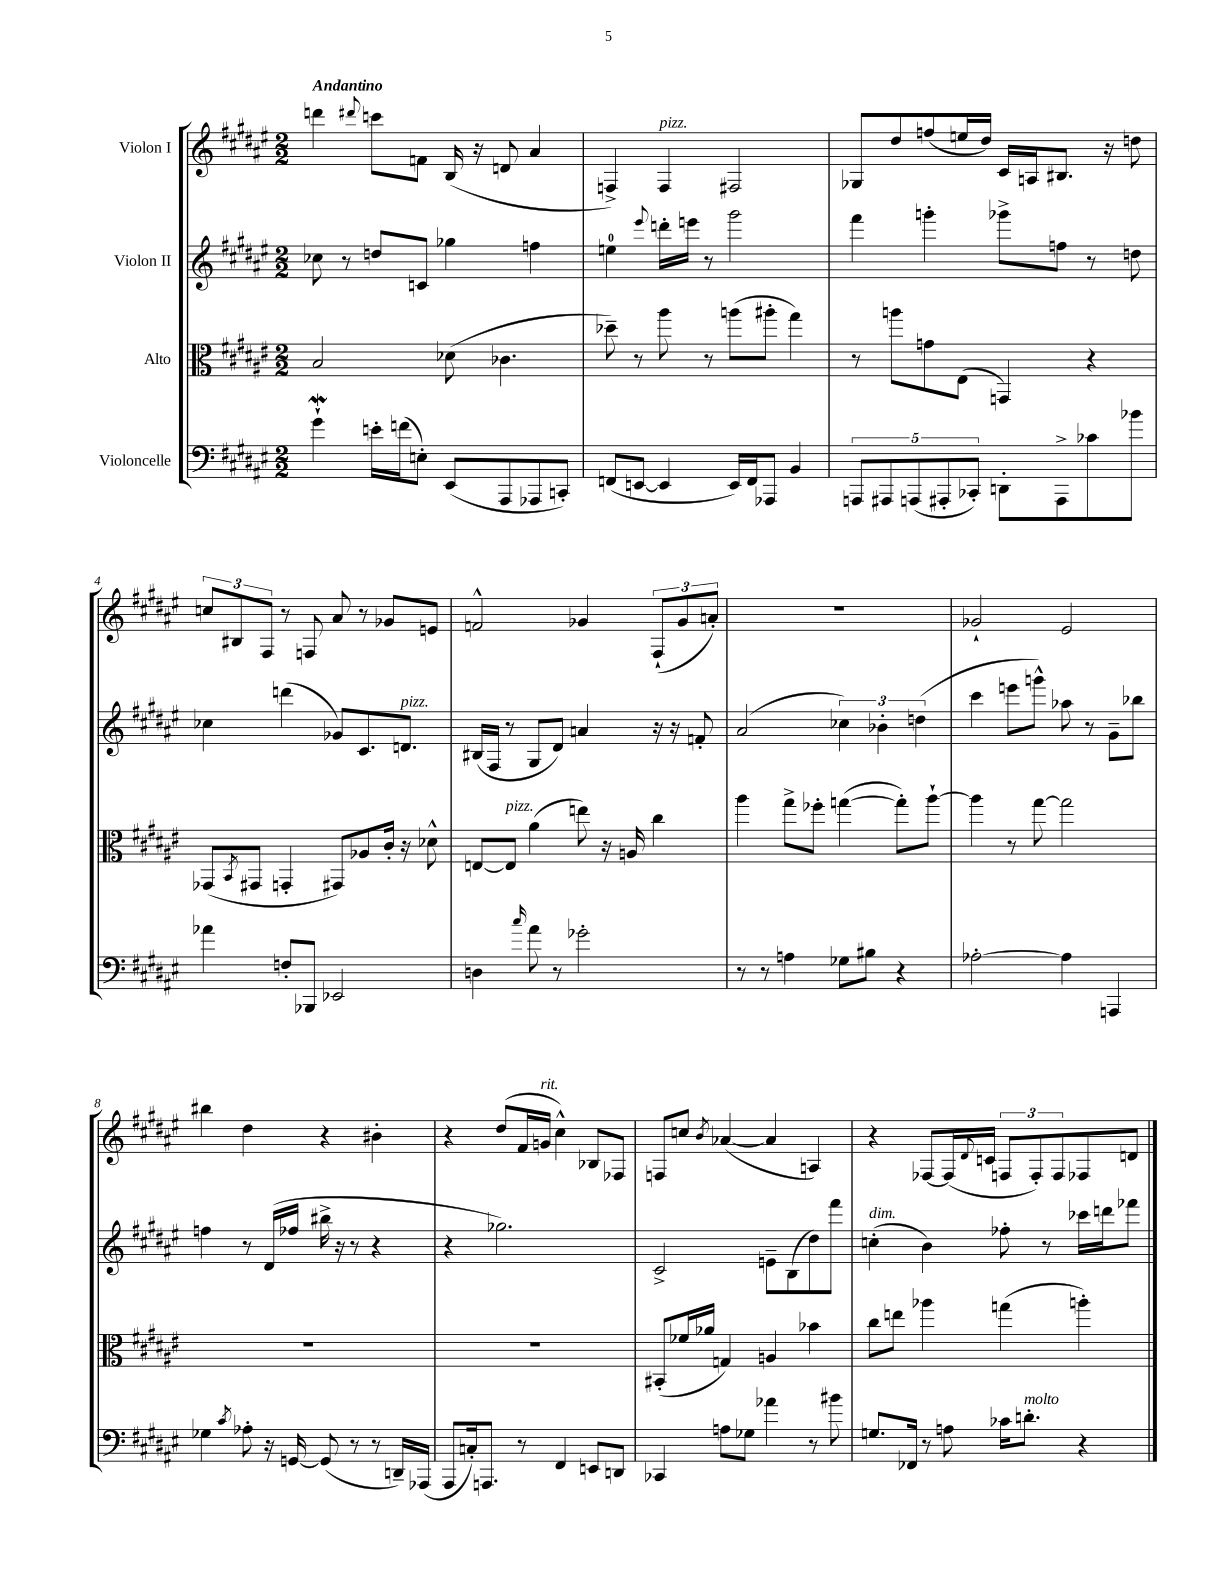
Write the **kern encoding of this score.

**kern	**kern	**kern	**kern
*part4	*part3	*part2	*part1
*staff4	*staff3	*staff2	*staff1
*I"Violoncelle	*I"Alto	*I"Violon II	*I"Violon I
*clefF4	*clefC3	*clefG2	*clefG2
*k[f#c#g#d#a#e#]	*k[f#c#g#d#a#e#]	*k[f#c#g#d#a#e#]	*k[f#c#g#d#a#e#]
*M2/2	*M2/2	*M2/2	*M2/2
=1	=1	=1	=1
!	!	!	!LO:TX:a:B:t=Andantino
4g#W`\	2B/	8cc-X\	4dddn\
.	.	8r	.
.	.	.	8qqddd#X/
16en'\LL	.	8ddn/L	8cccn\L
(16fn\J	.	.	.
8En'\J)	.	8cn/J	8fn\J
(8EE#/L	(8d-X\	4gg-X\	(16B/
.	.	.	16r
8AAA#/	4.c-X\	.	8dn/
8AAA-X/	.	4ffn\	4a#/
8CCn'/J)	.	.	.
=2	=2	=2	=2
(8FFn/L	8dd-X~\)	4een\	4Fn^/)
[8EEn/J	8r	.	.
.	.	8qqeee#/	.
!	!	!	!LO:TX:a:i:t=pizz.
4EE/]	8aa#\	16dddn'\LL	4F/
.	.	16eeen\JJ	.
.	8r	8r	.
16EE/LL)	(8aan\L	2ggg#\	2F#X/
16FF/J	.	.	.
8AAA-X/J	8aa#X'\J	.	.
4BB/	4gg#\)	.	.
=3	=3	=3	=3
10AAAn/L	8r	4fff#\	8G-X/L
10AAA#X/	.	.	.
.	8aan\L	.	8dd#/
(10AAAn/	.	.	.
.	8gn\	4gggn'\	(8ffn/
10AAA#X'/	.	.	.
.	(8E#\J	.	16een/L
10CC-X'/J)	.	.	.
.	.	.	16dd#/JJ)
8DDn'\L	4GGn/)	8ggg-X^\L	16c#/LL
.	.	.	16An/J
8AAA#^\	.	8ffn\J	8.B#X/J
8c-X\	4r	8r	.
.	.	.	16r
8b-X\J	.	8ddn\	8ddn\
!!LO:LB:g=z
=4	=4	=4	=4
4a-X\	(8GG-X/L	4cc-X\	12ccn/L
.	.	.	12B#X/
.	8qBB/	.	.
.	8GG#X/J	.	.
.	.	.	12F#/J
8Fn'/L	4GGn'/	(4dddn\	8r
8BBB-X/J	.	.	8Fn/
2EE-X/	8GG#X/L)	8g-X/L)	8a#/
.	8A-X/	8.c#/	8r
.	16c#'/Jk	.	8g-X/L
!	!	!LO:TX:a:i:t=pizz.	!
.	16r	8.dn/J	.
.	8d-X^^\	.	8en/J
=5	=5	=5	=5
4Dn\	[8En/L	(16B#X/LL	2fn^^/
.	.	16F#/JJ	.
!	!LO:TX:a:i:t=pizz.	!	!
.	8E/J]	8r	.
16qqcc#/	.	.	.
8a#\	(4a#\	8G#/L	.
8r	.	8d#/J)	.
2g-X'\	8een\)	4an/	4g-X/
.	16r	.	.
.	16An/	.	.
.	4cc#\	16r	(12F#`/L
.	.	16r	.
.	.	.	12g-/
.	.	8fn'/	.
.	.	.	12an'/J)
=6	=6	=6	=6
8r	4aa#\	(2a#/	1r
8r	.	.	.
4An\	8gg#^\L	.	.
.	8ff-X'\J	.	.
8G-X\L	([4ggn\	6cc-X\)	.
8B#X\J	.	.	.
.	.	6b-X'\	.
4r	8gg'\L])	.	.
.	.	(6ddn\	.
.	[8aa#`\J	.	.
=7	=7	=7	=7
[2A-X'\	4aa#\]	4ccc#\	2g-X`/
.	8r	8eeen\L	.
.	[8gg#\	8gggn^^\J)	.
4A-\]	2gg#\]	8aa-X\	2e#/
.	.	8r	.
4AAAn/	.	8g#~\L	.
.	.	8bb-X\J	.
!!LO:LB:g=z
=8	=8	=8	=8
4G-X\	1r	4ffn\	4bb#X\
8qc#/	.	.	.
8A-X'\	.	8r	4dd#\
16r	.	(16d#/LL	.
[16GGn/	.	16ff-X/JJ	.
(8GG/]	.	16bb#X^\	4r
.	.	16r	.
8r	.	8r	.
8r	.	4r	4b#X'\
16DDn~/LL)	.	.	.
(16AAA-X/JJ	.	.	.
=9	=9	=9	=9
8AAA#/L	1r	4r	4r
16Cn'/k)	.	.	.
8.AAAn/J	.	.	.
.	.	2.gg-X\)	(8dd#/L
8r	.	.	16f#/L
!	!	!	!LO:TX:a:i:t=rit.
.	.	.	16gn/JJ
4FF#/	.	.	4cc#^^\)
8EEn/L	.	.	8B-X/L
8DDn/J	.	.	8F-X/J
=10	=10	=10	=10
4CC-X/	(8BB#X'/L	2c#^/	8Fn/L
.	16f-X/L	.	8ccn/J
.	16a-X/JJ	.	.
.	.	.	8qb/
8An\L	4Gn/)	.	([4a-X/
8G-X\J	.	.	.
4a-X\	4An/	8en~\L	4a-/]
.	.	(8B\	.
8r	4b-X\	8dd#\)	4An/)
8b#X\	.	8fff#\J	.
=11	=11	=11	=11
!	!	!LO:TX:a:i:t=dim.	!
8.Gn/L	8cc#\L	(4ccn'\	4r
.	8een\J	.	.
16FF-X/Jk	.	.	.
8r	4aa-X\	4b\)	[8F-X/L
8An\	.	.	(16F-/L]
.	.	.	8qqd#/
.	.	.	16cn/JJ
16c-X\KL	(4ggn\	8ff-X'\	12Fn/L
!LO:TX:a:i:t=molto	!	!	!
8.dn'\J	.	.	.
.	.	.	12F'/)
.	.	8r	.
.	.	.	12F/
4r	4aan'\)	16ccc-X\LL	8F-X/
.	.	16dddn\J	.
.	.	8fff-X\J	8dn/J
==	==	==	==
*-	*-	*-	*-
